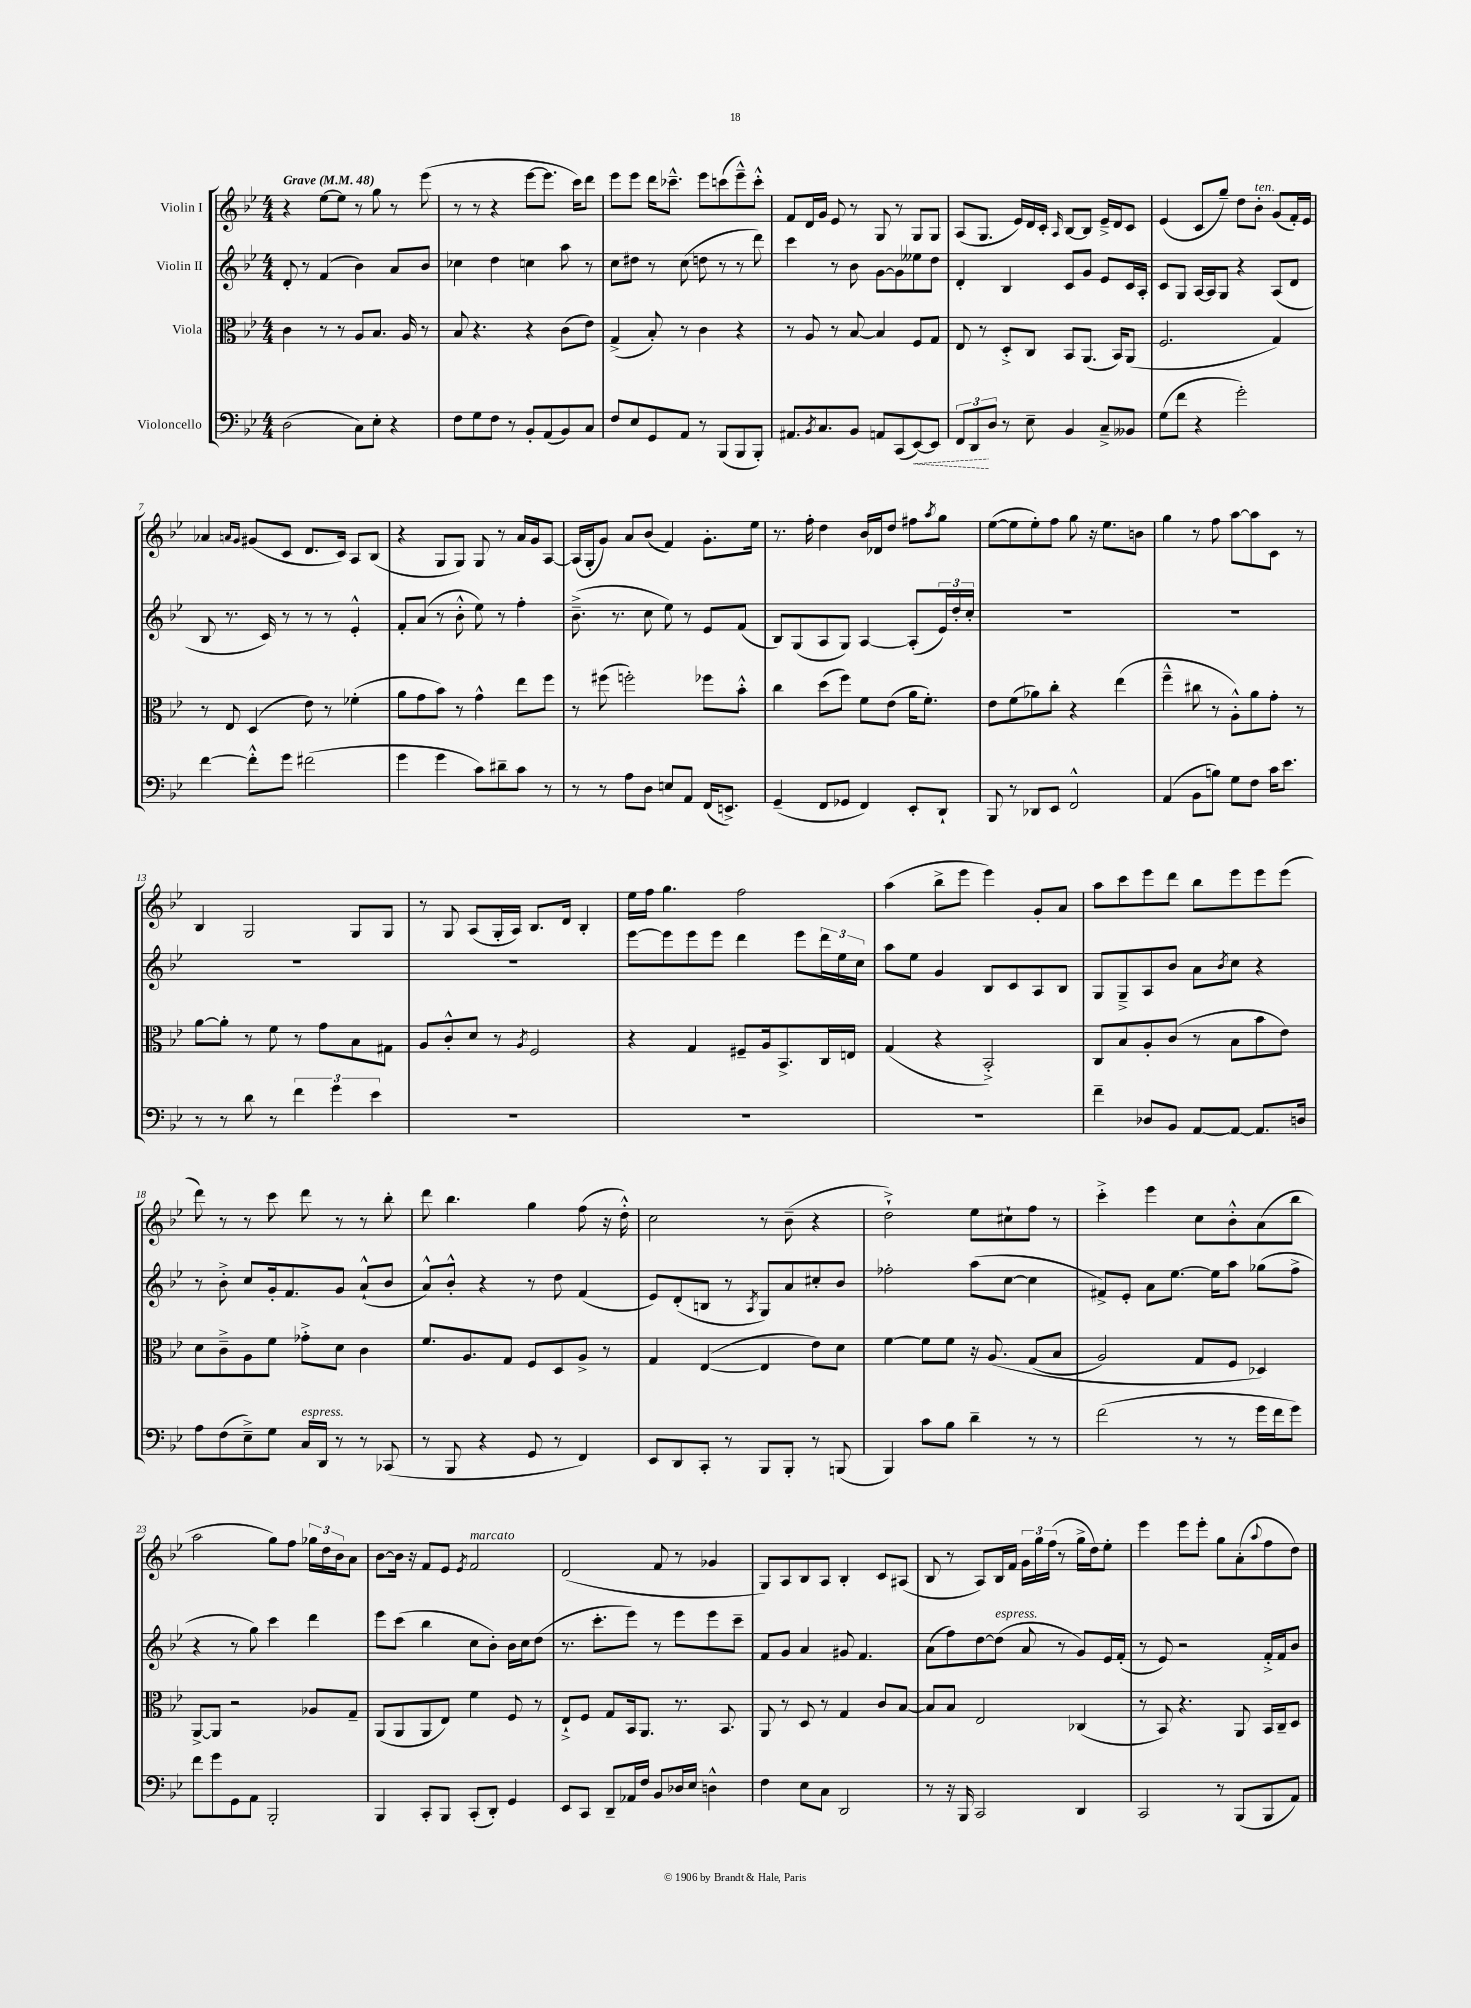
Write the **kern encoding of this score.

**kern	**kern	**kern	**kern
*staff4	*staff3	*staff2	*staff1
*clefF4	*clefC3	*clefG2	*clefG2
*k[b-e-]	*k[b-e-]	*k[b-e-]	*k[b-e-]
*M4/4	*M4/4	*M4/4	*M4/4
*MM48	*MM48	*MM48	*MM48
(2D	4c	8d'	4r
.	.	8r	.
.	8r	(4f	[8ee-
.	8r	.	8ee-]
8C)	8A	4b-)	8r
8E-'	8.B-	.	8gg
4r	.	8a	8r
.	16A	.	.
.	8r	8b-	(8eee-
=	=	=	=
8F	8B-	4cc-	8r
8G	4.r	.	8r
8F	.	4dd	4r
8r	.	.	.
8BB-'	4r	4cc	[8eee-
(8AA	.	.	8.eee-]
8BB-)	(8c	8aa	.
.	.	.	16ccc)
8C	8e-)	8r	8ddd
=	=	=	=
8F	(4G^	8cc	8eee-
8E-	.	8dd#	8eee-
8GG	8B-')	8r	16ddd
.	.	.	8.ccc-~^^
8AA	8r	(8cc	.
8r	4c	8dd	8eee-
(8BBB-	.	8r	(8ccc
8BBB-	4r	8r	8eee-~^^)
8BBB-')	.	8ddd)	8ccc'^^
=	=	=	=
8.AA#	8r	4ccc	8f
.	8A	.	16d
8qBB-	.	.	.
8.C	.	.	16g
.	8r	8r	8e-
8BB-	[8B-	8b-	8r
8AA	4B-]	[8g	8G
(8CC	.	8g]	8r
[8EE-)	8F	8ee--	8G
8EE-]	8G	8dd	8G
=	=	=	=
12FF	8E-	4d'	(8A
12DD	.	.	.
.	8r	.	8.G
12D	.	.	.
8r	8D'^	4B-	.
.	.	.	16e-)
8E-~	8C	.	16d
.	.	.	16c'
.	.	.	16qqA
4BB-	8BB-	8c	[8B-
.	(8.AA	8g	8B-]
8C~^	.	8e-	16e-~^
.	16BB-)	.	16d
8BB--	(8AA	16c	8c
.	.	16A'	.
=	=	=	=
(8G	2.F	8c	(4e-
8f	.	8G	.
4r	.	[16A	8c
.	.	16A]	.
.	.	8G	8gg~)
2g')	.	4r	8dd
.	.	.	8b-'
.	4G)	(8A	(8g
.	.	8d	16f')
.	.	.	16e-
=	=	=	=
[4f	8r	8B-	4a-
.	8E-	8.r	.
.	.	.	16qqa
.	.	.	16qqg
8f'^^]	(4D	.	(8g#
.	.	16c)	.
8g	.	8r	8c
(2f#	8e-)	8r	8.d
.	8r	8r	.
.	.	.	16c)
.	(4f-'	4e-'^^	8A
.	.	.	(8B-
=	=	=	=
4g	8a	8f'	4r
.	8g	(8a	.
4g	8b-)	8r	8G
.	8r	8b-'^^	8G)
8c)	4g^^	8ee-)	8G
8d#~	.	8r	8r
8c	8ee-	4ff'	16a
.	.	.	16g
8r	8ff	.	[8A
=	=	=	=
8r	8r	(8.b-~^	(16A]
.	.	.	16G'
8r	(8ff#	.	8g)
.	.	8.r	.
8A	2ff')	.	8a
8D	.	8cc	(8b-
8E	.	8ee-)	4f)
8AA	.	8r	.
(16FF	8ff-	8e-	8.g'
8.EE^)	.	.	.
.	8b-'^^	(8f	.
.	.	.	16ee-
=	=	=	=
(4GG~	4cc	8B-)	8.r
.	.	(8G	.
.	.	.	16ff'
8FF	(8dd	8A	4dd
8GG-	8ff)	8G)	.
4FF)	8f	[4A	16b-
.	.	.	16d-
.	(8e-	.	8dd
8EE-'	16a	(8A']	8ff#
.	8.f')	.	.
.	.	.	8qaa
8DD`	.	24e-)	8gg
.	.	24dd'	.
.	.	24cc'	.
=	=	=	=
8BBB-	8e-	1r	([8ee-
8r	(8f	.	8ee-]
8DD-	8a-)	.	8ee-')
8EE-	8cc'	.	8ff
2FF^^	4r	.	8gg
.	.	.	16r
.	.	.	8.ee-
.	(4ee-	.	.
.	.	.	8b
=	=	=	=
(4AA	4ff~^^	1r	4gg
8BB-	8cc#	.	8r
8B)	8r	.	8ff
8G	8A'^^)	.	[8aa
8F	8a	.	8aa]
16c	8g'	.	8c
8.e-	.	.	.
.	8r	.	8r
=	=	=	=
8r	[8a	1r	4B-
8r	8a']	.	.
8d	8r	.	2G
8r	8f	.	.
6f	8r	.	.
.	8g	.	.
6g	.	.	.
.	8B-	.	8G
6e-	.	.	.
.	8G#	.	8G
=	=	=	=
1r	8A	1r	8r
.	8c'^^	.	8G
.	8d	.	(8A
.	8r	.	16G'
.	.	.	16A)
.	8qA	.	.
.	2F	.	8.B-
.	.	.	16d
.	.	.	4B-'
=	=	=	=
1r	4r	[8eee-	16ee-
.	.	.	16ff
.	.	8eee-]	4.gg
.	4G	8eee-	.
.	.	8eee-	.
.	8F#~	4ddd	2ff
.	16A	.	.
.	8.BB-^	.	.
.	.	8eee-	.
.	16C	24ddd	.
.	.	24ee-	.
.	16E	.	.
.	.	24cc	.
=	=	=	=
1r	(4G	8aa	(4aa
.	.	8ee-	.
.	4r	4g	8bb-^
.	.	.	8eee-
.	2BB-'^)	8B-	4eee-)
.	.	8c	.
.	.	8A	8g'
.	.	8B-	8a
=	=	=	=
4f~	8C	8G	8aa
.	8B-	8G~^	8ccc
8D-	8A'	8A	8eee-
8BB-	(8c	8b-	8ddd
[8AA	8r	8a	8bb-
.	.	8qb-	.
8AA_	8B-	8cc	8eee-
8.AA]	8b-	4r	8eee-
.	8e-)	.	(8eee-
16D	.	.	.
=	=	=	=
8A	8d	8r	8ddd)
(8F	8c~^	8b-'^	8r
8E-~^)	8A	8cc	8r
8G	8f	16g'	8ccc
.	.	8.f	.
16C	8g-'^	.	8ddd
16DD	.	.	.
8r	8d	8g	8r
8r	4c	(8a`^^	8r
(8CC-	.	8b-	8bb-'
=	=	=	=
8r	8.f	8a^^)	8ddd
8BBB-	.	8b-'^^	4.bb-
.	8.A	.	.
4r	.	4r	.
.	8G	.	.
8GG	8F	8r	4gg
8r	8D	8dd	.
4FF)	8A^	(4f	(8ff
.	8r	.	16r
.	.	.	16dd'^^)
=	=	=	=
8EE-	4G	8e-)	2cc
8DD	.	(8d'	.
8CC'	([4E-	8B	.
8r	.	8r	.
.	.	8qA	.
8BBB-	4E-]	8G)	8r
8BBB-'	.	8a	(8b-~
8r	8e-)	8cc#'	4r
(8BBB	8d	8b-	.
=	=	=	=
4BBB-)	[4f	2ff-'	2dd`^)
8c	8f]	.	.
8B-	8f	.	.
4d~	16r	(8aa	8ee-
.	&(8.A	.	.
.	.	[8cc	8cc#`
8r	(8G	4cc]	8ff
8r	8B-	.	8r
=	=	=	=
(2f	2A)	8f#^)	4ccc'^
.	.	8e-'	.
.	.	8a	4eee-
.	.	[8.ee-	.
8r	8G	.	8cc
.	.	16ee-]	.
8r	8F	8aa	8b-'^^
16g	4D-&)	(8gg-	(8a
16f	.	.	.
8g)	.	8ff^	8bb-
=	=	=	=
8f	[8AA^	4r	2aa
8g	8AA]	.	.
8GG	2r	8r	.
8AA	.	8gg)	.
2BBB-'	.	4ccc	8gg)
.	.	.	8ff
.	8A-	4ddd	24gg-
.	.	.	24dd
.	.	.	24b-
.	8G~	.	8a
=	=	=	=
4BBB-	(8AA	8eee-	[8b-
.	8AA	(8ccc	16b-]
.	.	.	16r
8CC'	8AA	4bb-	8f
8BBB-	8E-)	.	8e-
.	.	.	8qe-
(8CC'	4f	8cc	2f
8DD')	.	8b-')	.
4GG	8F	16b-	.
.	.	16cc	.
.	8r	(8dd	.
=	=	=	=
8EE-	8E-`^	8.r	(2d
8CC	8F	.	.
.	.	8.ccc'	.
8DD~	8G	.	.
16AA-	16BB-	8eee-)	.
16F	8.AA	.	.
8BB-	.	8r	8f
16D-	8.r	8eee-	8r
16E-	.	.	.
4D^^	.	8eee-	4g-
.	8.BB-	.	.
.	.	8ccc~	.
=	=	=	=
4F	8AA	8f	8G)
.	8r	8g	8A
8E-	8D	4a	8B-
8C	8r	.	8A
2DD	4G	8g#	4B-'
.	.	4.f	.
.	8c	.	8c
.	[8B-	.	(8A#
=	=	=	=
8r	8B-]	(8a	8B-
16r	8B-	8ff)	8r
16BBB-	.	.	.
2CC	2E-	[8dd	8A)
.	.	(8dd]	16B-
.	.	.	16f
.	.	8a	24g
.	.	.	24gg
.	.	.	(24ff
.	.	8r	8r
4DD	(4C-	8g)	16gg^
.	.	.	16dd)
.	.	16e-	8ee-'
.	.	(16f'	.
=	=	=	=
2CC	8r	8r	4eee-
.	8BB-)	8e-)	.
.	4.r	2r	8eee-
.	.	.	8eee-'
8r	.	.	8gg
(8BBB-	8AA	.	(8a'
.	.	.	8qqaa
8BBB-	16BB-	16f'^	8ff
.	16C~	16f	.
8AA)	8D	8b-	8dd)
==	==	==	==
*-	*-	*-	*-
